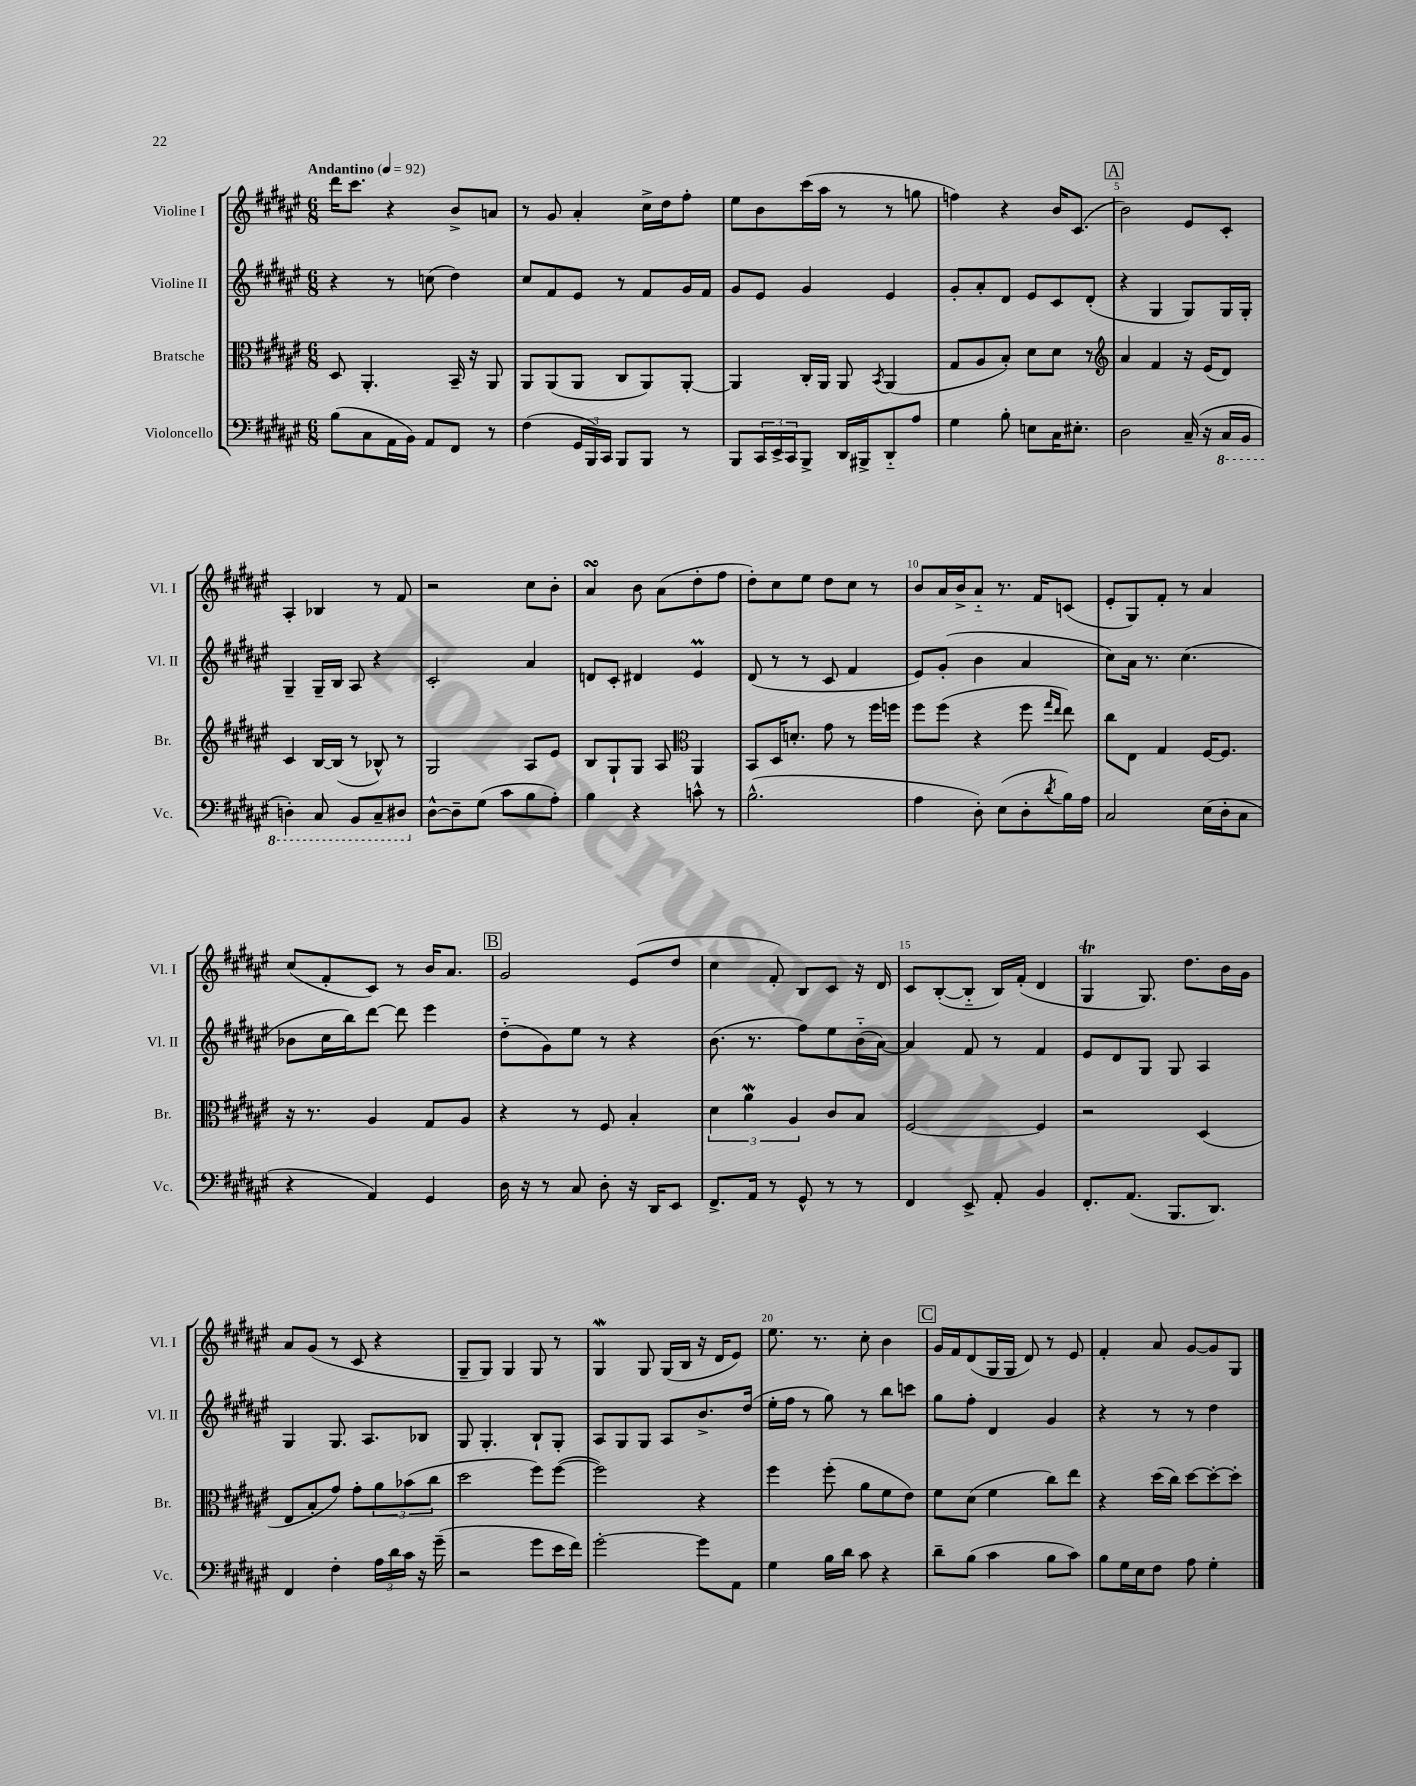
<<
\new StaffGroup <<
\new Staff = "s0" \with { instrumentName = "Violine I" shortInstrumentName = "Vl. I" } {
    \clef treble \key fis \major \numericTimeSignature \time 6/8 \tempo "Andantino" 4 = 92
    dis'''16 cis'''8. r4 b'8-> a'8 |
    r8 gis'8 ais'4-. cis''16-> dis''16 fis''8-. |
    eis''8 b'8 cis'''16( ais''16 r8 r8 g''8 |
    f''4) r4 b'16 cis'8.( |
    \mark \markup { \box "A" } b'2) eis'8 cis'8-. |
    ais4-. bes4 r8 fis'8 |
    r2 cis''8 b'8-. |
    ais'4\turn b'8 ais'8( dis''8-. fis''8 |
    dis''8-.) cis''8 eis''8 dis''8 cis''8 r8 |
    b'8 ais'16 b'16-> ais'8-_ r8. fis'16 c'8( |
    eis'8-. gis8) fis'8-. r8 ais'4 |
    cis''8( fis'8-. cis'8) r8 b'16 ais'8. |
    \mark \markup { \box "B" } gis'2 eis'8( dis''8 |
    cis''4 fis'8-.) b8 cis'8 r16 dis'16 |
    cis'8 b8~-.( b8-_ b16) fis'16-.( dis'4 |
    gis4\trill gis8.) dis''8. b'16 gis'16 |
    ais'8 gis'8( r8 cis'8 r4 |
    gis8-- gis8) gis4 gis8 r8 |
    gis4\mordent gis8 gis16( b16 r16 dis'16 eis'8) |
    eis''8. r8. cis''8-. b'4 |
    \mark \markup { \box "C" } gis'16 fis'16 dis'8( gis16 gis16 dis'8) r8 eis'8 |
    fis'4-. ais'8 gis'8~ gis'8 gis8 \bar "|." |
}
\new Staff = "s1" \with { instrumentName = "Violine II" shortInstrumentName = "Vl. II" } {
    \clef treble \key fis \major \numericTimeSignature \time 6/8
    r4 r8 c''8( dis''4) |
    cis''8 fis'8 eis'8 r8 fis'8 gis'16 fis'16 |
    gis'8 eis'8 gis'4 eis'4 |
    gis'8-. ais'8-. dis'8 eis'8 cis'8 dis'8-.( |
    \mark \markup { \box "A" } r4 gis4 gis8) gis16 gis16-. |
    gis4-- gis16-- b16 ais8 r4 |
    cis'2-. ais'4 |
    d'8 cis'8-. dis'4 eis'4\prall |
    dis'8( r8 r8 cis'8 fis'4 |
    eis'8) gis'8-.( b'4 ais'4 |
    cis''8) ais'16 r8. cis''4.( |
    bes'8 cis''16 b''16) dis'''8~ dis'''8 eis'''4 |
    \mark \markup { \box "B" } dis''8-_( gis'8) eis''8 r8 r4 |
    b'8.( r8. fis''8) eis''8 b'16-_( ais'16~) |
    ais'4 fis'8 r8 fis'4 |
    eis'8 dis'8 gis8 gis8 ais4 |
    gis4 gis8. ais8. bes8 |
    gis8 gis4.-. b8-! gis8-. |
    ais8 gis8 gis8 ais8 b'8.-> dis''16( |
    eis''16-. fis''16 r8 gis''8) r8 b''8 c'''8 |
    \mark \markup { \box "C" } gis''8 fis''8-. dis'4 gis'4 |
    r4 r8 r8 dis''4 \bar "|." |
}
\new Staff = "s2" \with { instrumentName = "Bratsche" shortInstrumentName = "Br." } {
    \clef alto \key fis \major \numericTimeSignature \time 6/8
    dis8 ais,4.-. b,16-- r16 ais,8 |
    ais,8 ais,8( ais,8 cis8 ais,8) ais,8~-. |
    ais,4 cis16-. ais,16 ais,8 \acciaccatura { b,8 } ais,4( |
    gis8 ais8 b8-.) dis'8 dis'8 r8 |
    \mark \markup { \box "A" } \clef treble ais'4 fis'4 r16 eis'16( dis'8) |
    cis'4 b16~ b16( r8 bes8-^) r8 |
    gis2 ais8 eis'8 |
    b8 gis8-! gis8 ais8 \clef alto ais,4 |
    b,8 dis16 d'8.-. gis'8 r8 fis''16 f''16 |
    fis''8 fis''8( r4 fis''8 \grace { gis''16 eis''16 } eis''8) |
    cis''8 eis8 gis4 fis16~ fis8. |
    r16 r8. ais4 gis8 ais8 |
    \mark \markup { \box "B" } r4 r8 fis8 b4-. |
    \tuplet 3/2 { dis'4 ais'4\mordent ais4 } cis'8 b8 |
    fis2~ fis4 |
    r2 dis4( |
    eis8 b8-. gis'8) gis'8-. \tuplet 3/2 { ais'8 bes'8( cis''8 } |
    dis''2 fis''8) fis''8~( |
    fis''2) r4 |
    fis''4 fis''8-.( ais'8 fis'8 eis'8) |
    \mark \markup { \box "C" } fis'8 dis'8( fis'4 cis''8) eis''8 |
    r4 dis''16( cis''16) dis''8~ dis''8~-. dis''8-. \bar "|." |
}
\new Staff = "s3" \with { instrumentName = "Violoncello" shortInstrumentName = "Vc." } {
    \clef bass \key fis \major \numericTimeSignature \time 6/8
    b8( cis8 ais,16 b,16) ais,8 fis,8 r8 |
    fis4( \tuplet 3/2 { gis,16 b,,16) cis,16 } b,,8 b,,8 r8 |
    b,,8 \tuplet 3/2 { cis,16 eis,16-> cis,16 } b,,8-> dis,16 bis,,16-> dis,8-_ ais8 |
    gis4 b8-. e8 cis16 eis8.-. |
    \mark \markup { \box "A" } dis2 cis16--( r16 \ottava #-1 cis,16 b,,16 |
    d,4-.) cis,8 b,,8 cis,8-- dis,8 \ottava #0 |
    dis8~-^ dis8-- gis8( cis'8 b8 ais8-.) |
    b4 r4 c'8-^ r8 |
    b2.-^( |
    ais4 dis8-.) eis8( dis8-. \acciaccatura { dis'8 } b16) ais16 |
    cis2 eis16( dis16-. cis8 |
    r4 ais,4) gis,4 |
    \mark \markup { \box "B" } dis16 r16 r8 cis8 dis8-. r16 dis,16 eis,8 |
    fis,8.-> ais,16 r8 gis,8-^ r8 r8 |
    fis,4 eis,8-> ais,8-. b,4 |
    fis,8.-. ais,8.( b,,8. dis,8.) |
    fis,4 fis4-. \tuplet 3/2 { ais16 dis'16 cis'16 } r16 gis'16--( |
    r2 gis'8 eis'16 fis'16) |
    gis'2~-. gis'8 ais,8 |
    gis4 b16 dis'16 cis'8 r4 |
    \mark \markup { \box "C" } dis'8-- b8( cis'4 b8 cis'8) |
    b8 gis16 eis16 fis8 ais8 gis4-. \bar "|." |
}
>>
>>
\layout { \context { \Score \override BarNumber.break-visibility = ##(#f #t #t) barNumberVisibility = #(every-nth-bar-number-visible 5) } }
